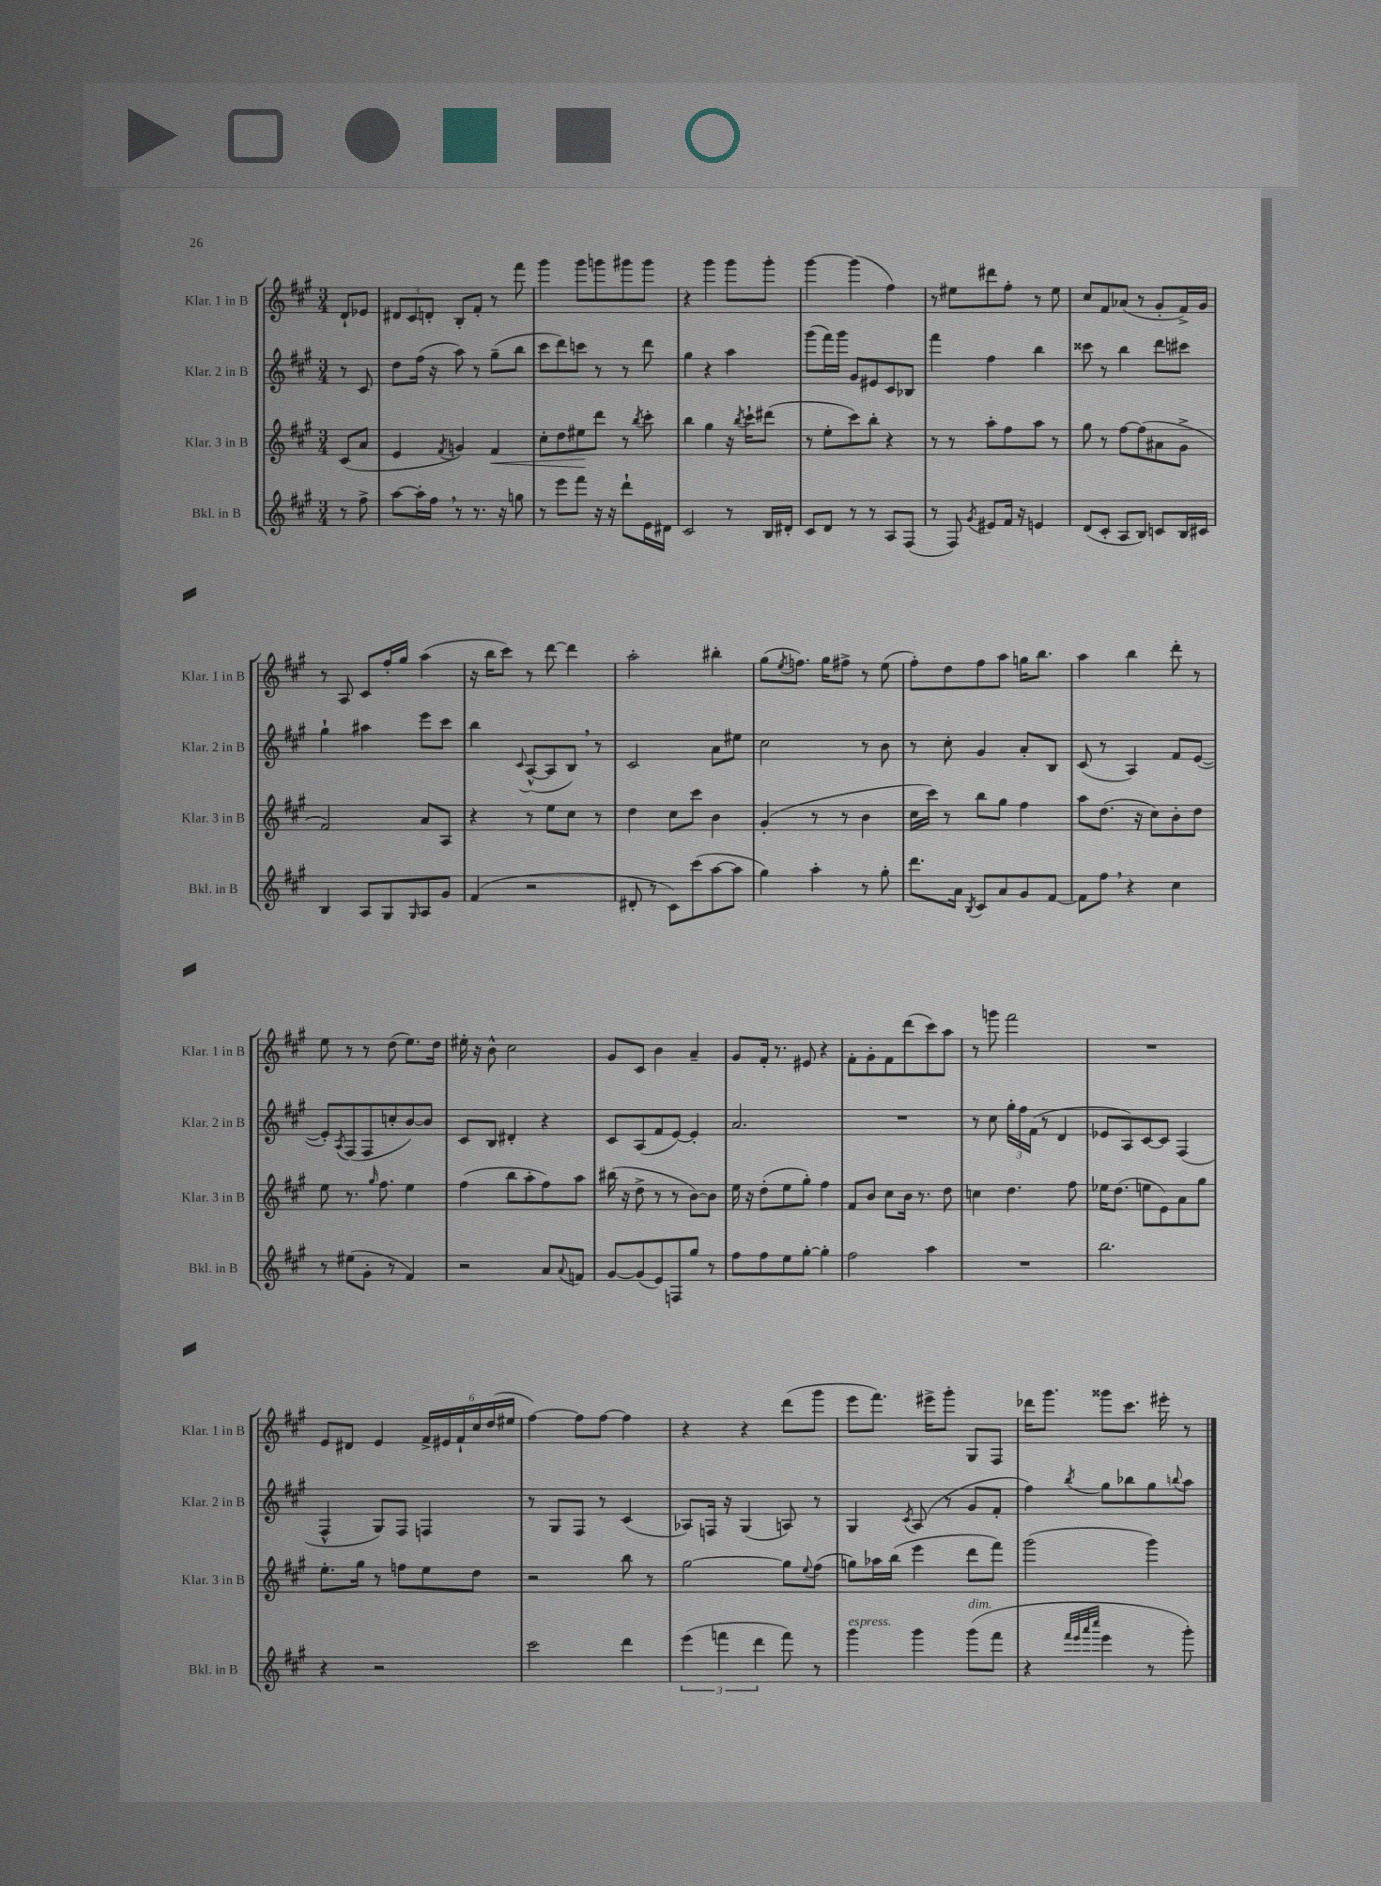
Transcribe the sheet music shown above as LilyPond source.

<<
\new StaffGroup <<
\new Staff = "s0" \with { instrumentName = "Klar. 1 in B" shortInstrumentName = "Klar. 1 in B" } {
    \clef treble \key a \major \numericTimeSignature \time 3/4 \partial 4
    d'8-! ees'8 |
    \tuplet 3/2 { dis'8 cis'8 d'8-. } b8-. fis'8-. r8 fis'''8 |
    gis'''4 gis'''8 g'''8 gis'''8 gis'''8 |
    r4 gis'''4 gis'''8 gis'''8-. |
    gis'''4~ gis'''4( fis''4) |
    r8 eis''8 dis'''8 fis''8-. r8 eis''8 |
    cis''8 fis'8 aes'8( r8 gis'8-. fis'16->) gis'16 |
    r8 a8 cis'8 fis''16-. gis''16 a''4( |
    r16 b''16 cis'''8) r8 d'''8~ d'''4 |
    a''2-. bis''4-. |
    gis''8( \acciaccatura { e''8 } f''8.) gis''16 fis''8-> r8 e''8( |
    fis''8-.) d''8 fis''8 a''8 g''16 b''8. |
    a''4 b''4 d'''8-. r8 |
    e''8 r8 r8 d''8( e''8.) d''16 |
    eis''16-. r16 b'8-^ cis''2 |
    gis'8 cis'8 b'4 a'4-- |
    gis'8 fis'16-. r8. eis'8 r4 |
    fis'8-. gis'8-. fis'8 d'''8( cis'''8) a''8 |
    r8 g'''8 fis'''2 |
    R2. |
    e'8 dis'8 e'4 \tuplet 6/4 { fis'16-> eis'16 fis'16-! cis''16 d''16( eis''16 } |
    fis''4~) fis''8 fis''8~ fis''4 |
    r4 r4 d'''8( gis'''8 |
    e'''8 fis'''8.) eis'''16-> gis'''8-. gis8 fis8 |
    des'''16 gis'''8. gisis'''8 cis'''8. eis'''16-. r8 \bar "|." |
}
\new Staff = "s1" \with { instrumentName = "Klar. 2 in B" shortInstrumentName = "Klar. 2 in B" } {
    \clef treble \key a \major \numericTimeSignature \time 3/4 \partial 4
    r8 cis'8 |
    d''8 fis''16( r16 a''8) r8 gis''8--( b''8 |
    cis'''8 d'''8) c'''8 r8 r8 d'''8 |
    gis''4 r4 a''4 |
    gis'''8( fis'''16) gis'''16 gis'8 eis'8 cis'8 bes8 |
    fis'''4 fis''4 b''4 |
    cisis'''8 r8 b''4 d'''8 cis'''8 |
    gis''4-! ais''4 e'''8 cis'''8 |
    b''4 \appoggiatura { cis'8 } a8~-^( a8 b8) \breathe r8 |
    cis'2 a'8 eis''8 |
    cis''2 r8 b'8 |
    r8 cis''8-. gis'4 a'8-. b8 |
    cis'8( r8 a4) fis'8 e'8~( |
    e'8-.) \acciaccatura { a8 } fis8( fis8 c''8-. b'8~) b'8 |
    cis'8 b8 dis'4-. r4 |
    cis'8 a8( fis'8 e'8~) e'4-. |
    a'2. |
    R2. |
    r8 cis''8 \tuplet 3/2 { gis''16-. fis''16 fis'16( } r8 d'4 |
    ees'8 a8) cis'8~ cis'8 fis4( |
    fis4-^ gis8) fis8 f4 |
    r8 gis8 fis8 r8 cis'4( |
    aes8) f16 r16 gis4( a8) r8 |
    gis4 \acciaccatura { cis'8 } a8( r8 gis'8 fis'8-. |
    fis''4) \acciaccatura { b''8 } gis''8 bes''8 gis''8 \appoggiatura { b''8 } a''8 \bar "|." |
}
\new Staff = "s2" \with { instrumentName = "Klar. 3 in B" shortInstrumentName = "Klar. 3 in B" } {
    \clef treble \key a \major \numericTimeSignature \time 3/4 \partial 4
    cis'8( a'8 |
    e'4 \acciaccatura { fis'8 } g'4) fis'4\< |
    cis''8-. d''8 eis''8\! d'''8 r8 \acciaccatura { b''8 } cis'''8-. |
    b''4 gis''4 r16 \acciaccatura { b''8 } cis'''16-! dis'''8( |
    r8 e''8-. cis'''8) b''8-. r4 |
    r8 r8 a''8-. fis''8 a''8 r8 |
    gis''8 r8 fis''8~ fis''8( ais'8 gis'8-> |
    fis'2) a'8 a8 |
    r4 r8 e''8 cis''8 r8 |
    d''4 cis''8 cis'''8 b'4 |
    gis'4-.( r8 r8 b'4 |
    cis''16 cis'''16) r8 b''8 gis''8 fis''4 |
    a''8 d''8.( r16 cis''8) b'8-. d''8 |
    e''8 r8. \grace { gis''16 } fis''8. e''4 |
    fis''4( b''8 a''8-. fis''8) a''8 |
    bis''16( r16 d''8-> r8 r8 b'8~) b'8 |
    e''16 r16 d''8-.( e''8 gis''8-.) fis''4 |
    fis'8 b'8 cis''8 b'16 r8. d''8 |
    c''4 d''4. fis''8 |
    ees''16 d''8.( e''8 e'8) a'8 gis''8 |
    e''8.-. gis''16 r8 f''8 e''8 d''8 |
    r2 b''8 r8 |
    gis''2~ gis''8 \appoggiatura { e''8 } fis''8( |
    g''8) aes''16 b''16( e'''4 d'''8 fis'''8) |
    gis'''2( gis'''4) \bar "|." |
}
\new Staff = "s3" \with { instrumentName = "Bkl. in B" shortInstrumentName = "Bkl. in B" } {
    \clef treble \key a \major \numericTimeSignature \time 3/4 \partial 4
    r8 fis''8-> |
    a''8~ a''16-. fis''16 \breathe r8 r8. r16 g''8 |
    r8 e'''8 fis'''8 r16 r16 d'''8-! e'16 dis'16 |
    cis'2 r8 b16 dis'16-. |
    cis'8 d'8 r8 r8 a8 fis8( |
    r8 fis8) \acciaccatura { gis'8 } eis'8 fis'16 r16 e'4 |
    d'8( cis'8-. a8 b8) c'8 b16 cis'16 |
    b4 a8 gis8 \grace { gis16 } a8 gis'8 |
    fis'4( r2 |
    dis'8-. r8 cis'8) cis'''8( a''8~ a''8 |
    gis''4) a''4-. r8 gis''8-. |
    d'''8. a'16 \acciaccatura { b8 } cis'8 a'8 gis'8 fis'8~ |
    fis'8 fis''8 \breathe r4 cis''4 |
    r8 eis''8( gis'8-. r8 fis'4) |
    r2 a'8 \appoggiatura { a'8 } f'8 |
    gis'8~ gis'8( e'8) f8 gis''8 r8 |
    fis''8 fis''8 e''8 gis''8~-. gis''4-. |
    fis''2 a''4 |
    R2. |
    b''2. |
    r4 r2 |
    cis'''2 d'''4 |
    \tuplet 3/2 { e'''4( f'''4 d'''4 } f'''8) r8 |
    gis'''4^\markup { \italic "espress." } gis'''4 gis'''8^\markup { \italic "dim." }( fis'''8 |
    r4 \grace { fis'''32 e'''32 a'''32 cis''''32 } e'''4 r8 gis'''8-.) \bar "|." |
}
>>
>>
\layout { \context { \Score \remove "Bar_number_engraver" } }
